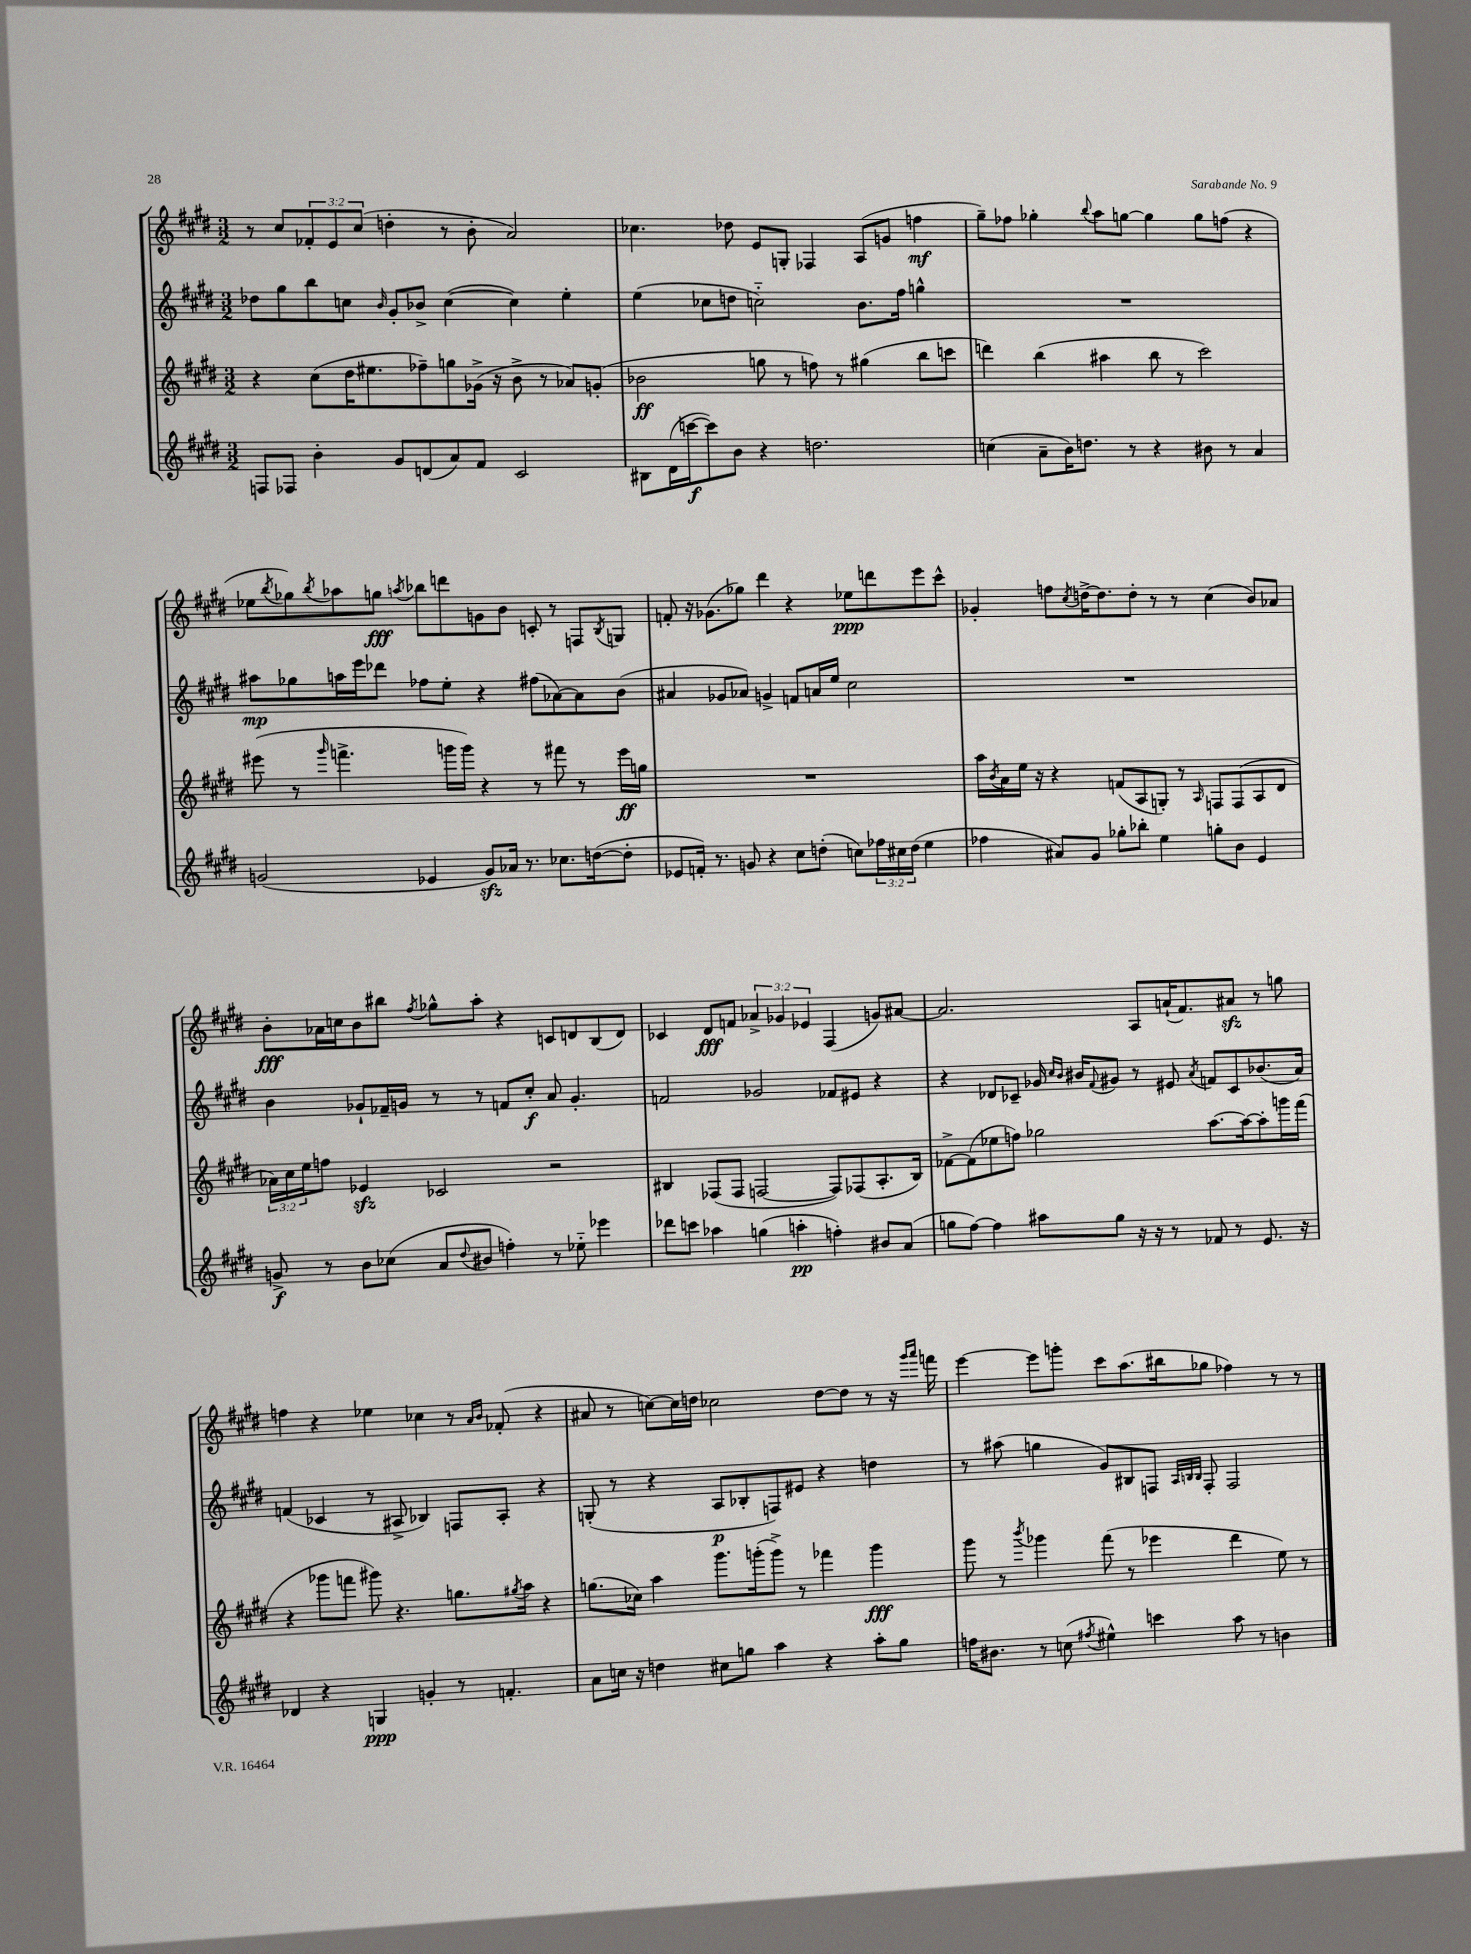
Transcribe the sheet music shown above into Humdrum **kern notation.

**kern	**dynam	**kern	**dynam	**kern	**dynam	**kern	**dynam
*part4	*part4	*part3	*part3	*part2	*part2	*part1	*part1
*staff4	*staff4	*staff3	*staff3	*staff2	*staff2	*staff1	*staff1
*clefG2	*	*clefG2	*	*clefG2	*	*clefG2	*
*k[f#c#g#d#]	*	*k[f#c#g#d#]	*	*k[f#c#g#d#]	*	*k[f#c#g#d#]	*
*M3/2	*	*M3/2	*	*M3/2	*	*M3/2	*
=100	=100	=100	=100	=100	=100	=100	=100
8Fn/L	.	4r	.	8dd-X\L	.	8r	.
8F-X/J	.	.	.	8gg#\	.	8cc#/L	.
4b'\	.	(8cc#\L	.	8bb\	.	12f-X'/	.
.	.	.	.	.	.	12e/	.
.	.	16dd#\K	.	8ccn\J	.	.	.
.	.	.	.	.	.	(12cc#/J	.
.	.	8.ee#X\	.	.	.	.	.
.	.	.	.	16qqb/	.	.	.
8g#/L	.	.	.	8g#'/L	.	4ddn'\	.
(8dn/	.	8ff-X~\)	.	8b-X^/J	.	.	.
8a/)	.	8ggn\	.	([4cc\	.	8r	.
8f#/J	.	(16g-X^\Jk	.	.	.	8b'\	.
.	.	16r	.	.	.	.	.
2c#/	.	8b^\	.	4cc\])	.	2a/)	.
.	.	8r	.	.	.	.	.
.	.	8a-X/L)	.	4ee'\	.	.	.
.	.	(8gn'/J	.	.	.	.	.
=101	=101	=101	=101	=101	=101	=101	=101
8B#X\L	.	2b-X\	ff	(4ee\	.	4.cc-X\	.
(16d#\L	.	.	.	.	.	.	.
[16cccn\J	f	.	.	.	.	.	.
8ccc\])	.	.	.	8cc-X\L	.	.	.
8b\J	.	.	.	8ddn\J	.	8dd-X\	.
4r	.	8ggn\	.	2ccn\)	.	8e/L	.
.	.	8r	.	.	.	8Gn'/J	.
2.ddn\	.	8ffn\)	.	.	.	4F-X/	.
.	.	8r	.	.	.	.	.
.	.	(4gg#X\	.	8.b\L	.	(8A/L	.
.	.	.	.	.	.	8gn/J	.
.	.	.	.	16ff#\Jk	.	.	.
.	.	8bb\L	.	4ggn^^\	.	4ffn\	mf
.	.	8cccn\J	.	.	.	.	.
=102	=102	=102	=102	=102	=102	=102	=102
(4ccn\	.	4dddn\)	.	1.r	.	8gg#~\L)	.
.	.	.	.	.	.	8ff-X\J	.
8a~\L	.	(4bb\	.	.	.	4gg-X'\	.
16b\K)	.	.	.	.	.	.	.
8.ddn\J	.	.	.	.	.	.	.
.	.	.	.	.	.	8qqbb/	.
.	.	4aa#X\	.	.	.	8aa\L	.
8r	.	.	.	.	.	[8ggn\J	.
4r	.	8bb\	.	.	.	4gg\]	.
.	.	8r	.	.	.	.	.
8b#X\	.	2ccc#\)	.	.	.	8gg\L	.
8r	.	.	.	.	.	(8ffn\J	.
4a/	.	.	.	.	.	4r	.
!!LO:LB:g=z
=103	=103	=103	=103	=103	=103	=103	=103
(2gn/	.	(8eee#X\	.	8aa#X\L	mp	8ee-X\L	.
.	.	.	.	.	.	8qbb/	.
.	.	8r	.	8gg-X\	.	8gg-X\)	.
.	.	16qqggg#/	.	.	.	8qbb/	.
.	.	4.fffn^\	.	16aan\L	.	8aa-X\	.
.	.	.	.	16eee\J	.	.	.
.	.	.	.	8ddd-X\J	.	8ggn\J	fff
.	.	.	.	.	.	8qaan/	.
4e-X/	.	.	.	8ff-X\L	.	8bb-X\L	.
.	.	16gggn\LL	.	8ee'\J	.	8dddn\	.
.	.	16ggg\JJ)	.	.	.	.	.
8gzz/L)	.	4r	.	4r	.	8gn\	.
16a-X/Jk	.	.	.	.	.	8b\J	.
8.r	.	.	.	.	.	.	.
.	.	8r	.	(8ff#X\L	.	8cn'/	.
8.cc-X\L	.	8fff#X\	.	[8a-X\)	.	8r	.
.	.	8r	.	8a-\]	.	8Fn/L	.
([16ddn\k	.	.	.	.	.	.	.
.	.	.	.	.	.	8qB/	.
8dd'\J]	.	16eee#\LL	ff	(8b\J	.	8Gn/J	.
.	.	16ggn\JJ	.	.	.	.	.
=104	=104	=104	=104	=104	=104	=104	=104
8e-X/L	.	1.r	.	4a#X/	.	8fn'/	.
16fn'/Jk)	.	.	.	.	.	16r	.
8.r	.	.	.	.	.	(8.g-X\L	.
.	.	.	.	8g-X/L	.	.	.
8gn/	.	.	.	8a-X/J)	.	8gg-X\J)	.
4r	.	.	.	4gn^/	.	4ddd#\	.
8cc#\L	.	.	.	8fn/L	.	4r	.
(8ddn'\J	.	.	.	16an/L	.	.	.
.	.	.	.	16ee/JJ	.	.	.
8ccn\L)	.	.	.	2cc#\	.	8ee-X\L	ppp
24ff-X\L	.	.	.	.	.	8dddn\	.
24cc#X\	.	.	.	.	.	.	.
(24dd\JJ	.	.	.	.	.	.	.
4ee\	.	.	.	.	.	8eee\	.
.	.	.	.	.	.	8ccc#^^\J	.
=105	=105	=105	=105	=105	=105	=105	=105
4ff-X\	.	16aa\LL	.	1.r	.	4g-X'/	.
.	.	8qb/	.	.	.	.	.
.	.	16a\	.	.	.	.	.
.	.	16ee\JJ	.	.	.	.	.
.	.	16r	.	.	.	.	.
8a#X/L)	.	4r	.	.	.	8ffn\L	.
.	.	.	.	.	.	8qcc#/	.
8g#/J	.	.	.	.	.	[16ddn^\K	.
.	.	.	.	.	.	8.dd\]	.
8gg-X'\L	.	(8fn/L	.	.	.	.	.
8bb-X'\J	.	8A/	.	.	.	8dd'\J	.
4ee\	.	8Gn'/J)	.	.	.	8r	.
.	.	8r	.	.	.	8r	.
.	.	16qqA/	.	.	.	.	.
8ggn'\L	.	8Fn/L	.	.	.	(4cc#\	.
8b\J	.	(8F/	.	.	.	.	.
4e/	.	8A/	.	.	.	8b/L)	.
.	.	8d#/J	.	.	.	8a-X/J	.
!!LO:LB:g=z
=106	=106	=106	=106	=106	=106	=106	=106
8gn^/	f	24a-X\LL)	.	4b\	.	8b'\L	fff
.	.	24cc#\	.	.	.	.	.
.	.	24ee\J	.	.	.	.	.
8r	.	8ffn\J	.	.	.	16a-X\L	.
.	.	.	.	.	.	16ccn\J	.
8b\L	.	4e-Xzz/	.	8g-X`/L	.	8b\	.
(8cc-X\J	.	.	.	16f-X~/L	.	8bb#X\J	.
.	.	.	.	16gn/JJ	.	.	.
.	.	.	.	.	.	8qff#/	.
8a/L	.	2c-X/	.	8r	.	8gg-X^^\L	.
8qqdd#/	.	.	.	.	.	.	.
8b#X/J	.	.	.	8r	.	8aa'\J	.
4ffn'\)	.	.	.	8fn/L	.	4r	.
.	.	.	.	8cc#'/J	f	.	.
8r	.	2r	.	8a/	.	8cn/L	.
8ee-X\	.	.	.	4.g'/	.	8dn/	.
4eee-X\	.	.	.	.	.	(8B/	.
.	.	.	.	.	.	8d/J)	.
=107	=107	=107	=107	=107	=107	=107	=107
8ddd-X\L	.	4B#X/	.	2fn/	.	4c-X/	.
8cccn\J	.	.	.	.	.	.	.
4aa-X\	.	(8F-X/L	.	.	.	8d#/L	fff
.	.	8F-/J	.	.	.	8fn/J	.
(4ggn\	.	[2Fn/	.	2g-X/	.	6a-X^/	.
.	.	.	.	.	.	6g-X/	.
4aan'\	pp	.	.	.	.	.	.
.	.	.	.	.	.	6e-X/	.
4ffn'\)	.	8F/L])	.	8f-X/L	.	(4F#/	.
.	.	(8F-X/	.	8e#X/J	.	.	.
8b#X/L	.	8.A'/	.	4r	.	8gn/L)	.
(8a/J	.	.	.	.	.	[8a#X/J	.
.	.	16B#/Jk)	.	.	.	.	.
=108	=108	=108	=108	=108	=108	=108	=108
8ggn\L	.	[8f-X^\L	.	4r	.	2.a#/]	.
[8ff#\J)	.	(8f-\]	.	.	.	.	.
4ff#\]	.	8ee-X\	.	8d-X/L	.	.	.
.	.	8ffn\J)	.	8c-X~/J	.	.	.
8aa#X\L	.	2gg-X\	.	16g-X/	.	.	.
.	.	.	.	16qqcc#/LL	.	.	.
.	.	.	.	16qqb/JJ	.	.	.
.	.	.	.	16b#X/KL	.	.	.
.	.	.	.	8qqf#/	.	.	.
8gg\J	.	.	.	8g#X/J	.	.	.
16r	.	.	.	8r	.	8A/L	.
16r	.	.	.	.	.	.	.
8r	.	.	.	8e#X/	.	(16an`/K	.
.	.	.	.	.	.	8.f#/)	.
.	.	.	.	8qa/	.	.	.
8f-X/	.	[8.aa\L	.	8fn/L	.	.	.
8r	.	.	.	8c-/	.	8a#Xzz/J	.
.	.	16aa\k_	.	.	.	.	.
8.e/	.	8aa'\]	.	(8.b-X/	.	8r	.
.	.	16gggn\L	.	.	.	8ggn\	.
16r	.	(16fff#\JJ	.	16a/Jk)	.	.	.
!!LO:LB:g=z
=109	=109	=109	=109	=109	=109	=109	=109
4d-X/	.	4r	.	(4fn/	.	4ffn\	.
4r	.	8ggg-X\L	.	4c-X/	.	4r	.
.	.	8fffn\J	.	.	.	.	.
4Gn/	ppp	8ggg#X\)	.	8r	.	4ee-X\	.
.	.	4.r	.	8A#X^/	.	.	.
4gn'/	.	.	.	4B-X/)	.	4cc-X\	.
8r	.	8.ggn\L	.	8Fn/L	.	8r	.
.	.	.	.	.	.	16qqa/LL	.
.	.	.	.	.	.	16qqb/JJ	.
4.fn'/	.	.	.	8A#'/J	.	(8f-X'/	.
.	.	8qgg#X/	.	.	.	.	.
.	.	16aa\Jk	.	.	.	.	.
.	.	4r	.	4r	.	4r	.
=110	=110	=110	=110	=110	=110	=110	=110
8a\L	.	(8.ggn\L	.	(8Gn'/	.	8a#X/	.
16ccn\Jk	.	.	.	8r	.	8r	.
16r	.	16cc-X\Jk)	.	.	.	.	.
4ddn\	.	4aa\	.	4r	.	[8ccn\L)	.
.	.	.	.	.	.	16cc\L]	.
.	.	.	.	.	.	16ddn\JJ	.
8cc#X\L	.	8.ggg#\L	.	8A/L	p	2cc-X\	.
8ggn\J	.	.	.	8B-X'/	.	.	.
.	.	(16gggn'\k	.	.	.	.	.
4aa\	.	8ggg^\J)	.	8Fn/)	.	.	.
.	.	8r	.	8e#X/J	.	.	.
4r	.	4fff-X\	.	4r	.	[8dd\L	.
.	.	.	.	.	.	8dd\J]	.
8aa'\L	.	4ggg\	fff	4ddn\	.	8r	.
8gg\J	.	.	.	.	.	16r	.
.	.	.	.	.	.	16qqggg#/LL	.
.	.	.	.	.	.	16qqaaa/JJ	.
.	.	.	.	.	.	16fffn\	.
=111	=111	=111	=111	=111	=111	=111	=111
16ffn\KL	.	8ggg#\	.	8r	.	[4eee\	.
8.b#X\J	.	.	.	.	.	.	.
.	.	8r	.	(8aa#X\	.	.	.
.	.	8qbbb/	.	.	.	.	.
8r	.	4ggg-X\	.	4ggn\	.	8eee\L]	.
(8ccn\	.	.	.	.	.	8gggn'\J	.
8qff#X/	.	.	.	.	.	.	.
4ee#X^^\)	.	(8fff#\	.	8g#/L)	.	8ccc#\L	.
.	.	8r	.	8B#X/	.	(8.aa\	.
4cccn\	.	4eee-X\	.	8Fn/J	.	.	.
.	.	.	.	.	.	16bb#X\k	.
.	.	.	.	32qqA/LLL	.	.	.
.	.	.	.	32qqBn/	.	.	.
.	.	.	.	32qqB/JJJ	.	.	.
.	.	.	.	8F'/	.	8gg-X\J	.
8aa\	.	4ddd#\	.	2F/	.	4ff-X\)	.
8r	.	.	.	.	.	.	.
4bn\	.	8ee\)	.	.	.	8r	.
.	.	8r	.	.	.	8r	.
==	==	==	==	==	==	==	==
*-	*-	*-	*-	*-	*-	*-	*-
